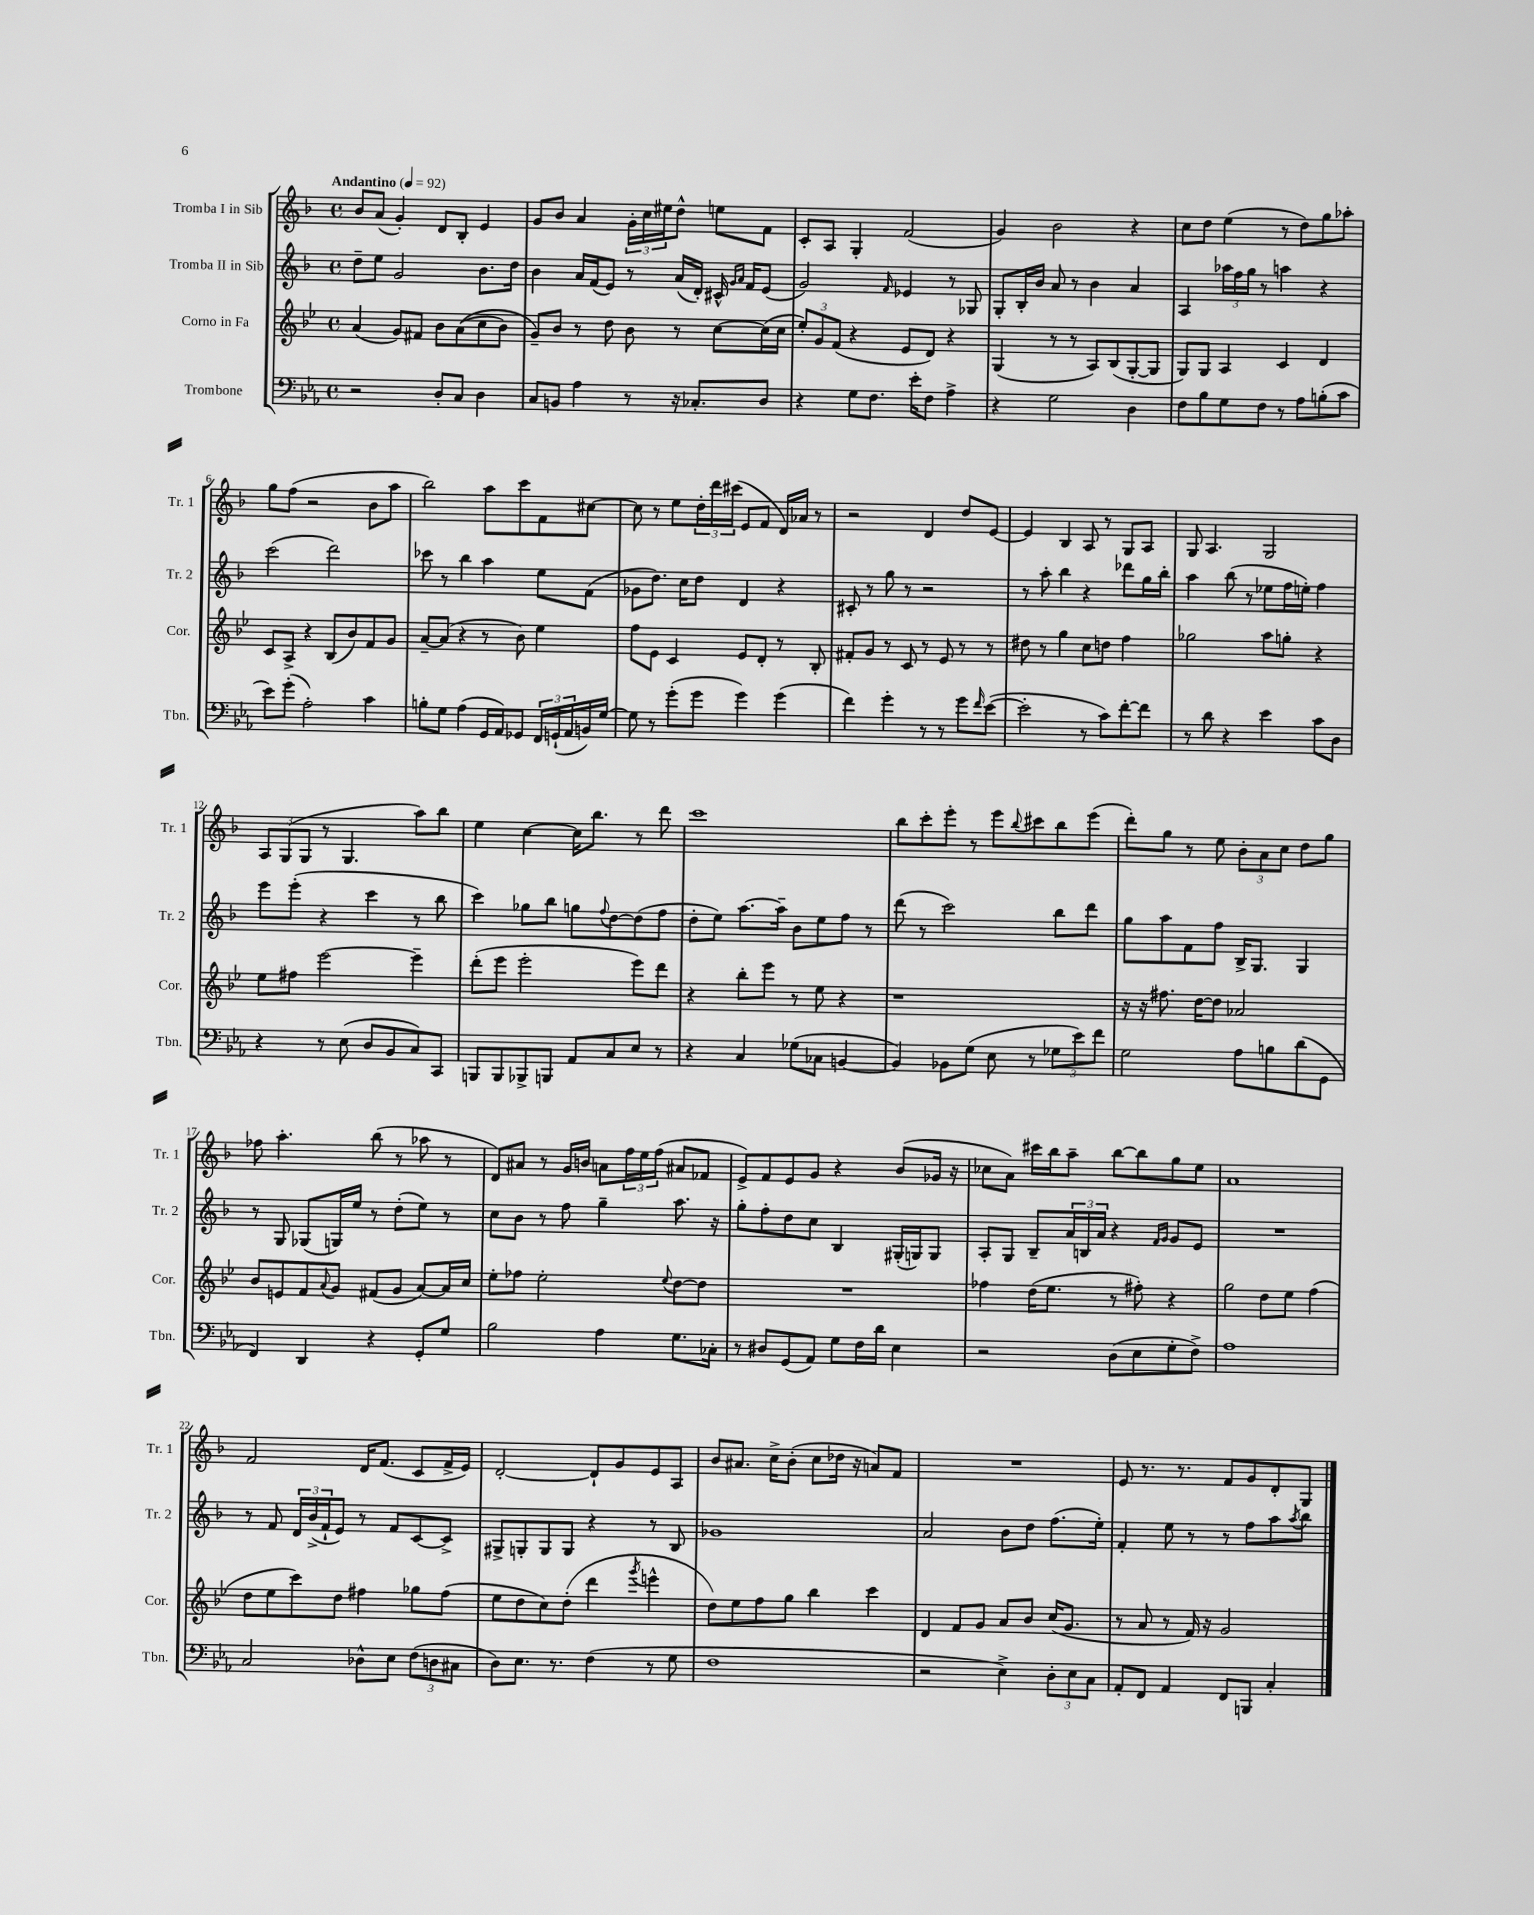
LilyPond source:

<<
\new StaffGroup <<
\new Staff = "s0" \with { instrumentName = "Tromba I in Sib" shortInstrumentName = "Tr. 1" } {
    \clef treble \key f \major \defaultTimeSignature \time 4/4 \tempo "Andantino" 4 = 92
    bes'8 a'8( g'4-.) d'8 bes8-. e'4 |
    g'8 bes'8 a'4 \tuplet 3/2 { g'16-. c''16 eis''16 } d''8-^ e''8 f'8 |
    c'8-. a8 g4-. f'2( |
    g'4) bes'2 r4 |
    c''8 d''8 e''4( r8 d''8) g''8 aes''8-. |
    g''8 f''8( r2 bes'8 a''8 |
    bes''2) a''8 c'''8 f'8 cis''8~ |
    cis''8 r8 e''8 \tuplet 3/2 { d''16-. d'''16 cis'''16( } e'8 f'8 d'16) aes'16 r8 |
    r2 d'4 d''8 e'8~ |
    e'4 bes4 a8 r8 g8 a8 |
    g8 a4. g2 |
    \tuplet 3/2 { a8 g8( g8 } r8 g4. a''8) bes''8 |
    e''4 c''4~ c''16 bes''8. r8 d'''8 |
    c'''1 |
    bes''8 c'''8-. e'''8-. r8 e'''8 \appoggiatura { bes''8 } cis'''8 bes''8 e'''8( |
    d'''8-.) g''8 r8 e''8 \tuplet 3/2 { bes'8-. a'8 c''8 } d''8 g''8 |
    fes''8 a''4.-. bes''8( r8 aes''8 r8 |
    d'8) ais'8 r8 g'16 b'16 a'8 \tuplet 3/2 { f''16 e''16 f''16( } ais'8 fes'8 |
    e'8->) f'8 e'8 g'8 r4 bes'8( ges'16 r16 |
    ces''8 a'8) cis'''16 bes''16 a''8-- bes''8~ bes''8 g''8 e''8 |
    a'1 |
    f'2 d'16 f'8.( c'8 f'16-> e'16) |
    d'2~-. d'8-! g'8 e'8 a8 |
    bes'8 ais'8. c''16-> bes'8-.( c''8 des''16 r16 a'8) f'8 |
    R1 |
    e'8 r8. r8. f'8 g'8 d'8-. g8 \bar "|." |
}
\new Staff = "s1" \with { instrumentName = "Tromba II in Sib" shortInstrumentName = "Tr. 2" } {
    \clef treble \key f \major \defaultTimeSignature \time 4/4
    d''8-- e''8 g'2 bes'8. d''16 |
    bes'4 a'16 f'16( e'8) r8 a'16( d'16-.) cis'16-^ \grace { g'16 a'16 } f'16 e'8( |
    g'2) \grace { f'16 } ees'4 r8 ges8 |
    g8-. bes16-. bes'16 a'8 r8 bes'4 a'4 |
    a4 \tuplet 3/2 { aes''16 f''16 g''16 } r8 a''4 r4 |
    c'''2( d'''2) |
    ces'''8 r8 bes''4 a''4 e''8 f'8( |
    ges'8 d''8.) c''16 d''8 d'4 r4 |
    cis'8-. r8 g''8 r8 r2 |
    r8 a''8-. bes''4 r4 des'''8 g''16 bes''16-. |
    a''4 bes''8( r8 ees''8 f''16 e''16-.) f''4 |
    e'''8 e'''8-.( r4 c'''4 r8 bes''8 |
    c'''4) ges''8 bes''8 g''8 \appoggiatura { f''8 } d''8~ d''8( f''8 |
    d''8-. e''8) a''8.~ a''16-- bes'8 e''8 f''8 r8 |
    d'''8( r8 c'''2) bes''8 d'''8 |
    g''8 a''8 f'8 f''8 bes16-> g8. g4 |
    r8 g8 ges8( g16) e''16 r8 d''8-.( e''8) r8 |
    c''8 bes'8 r8 f''8 g''4-- a''8. r16 |
    g''8-. f''8-. d''8 c''8 bes4 gis16-.( g16) g8 |
    a8-. g8 bes8-- \tuplet 3/2 { a'16 b16 a'16 } r4 \grace { f'16 g'16 } g'8 e'8 |
    R1 |
    r8 f'8 \tuplet 3/2 { d'16 bes'16->( f'16-! } e'8) r8 f'8 c'8~ c'8-> |
    gis8-> g8-. g8 g8 r4 r8 bes8 |
    ges'1 |
    a'2 bes'8 d''8 f''8.( e''16-.) |
    f'4-. e''8 r8 r8 f''8 a''8 \acciaccatura { a''8 } bes''8 \bar "|." |
}
\new Staff = "s2" \with { instrumentName = "Corno in Fa" shortInstrumentName = "Cor." } {
    \clef treble \key bes \major \defaultTimeSignature \time 4/4
    a'4( g'8) fis'8 bes'8 a'8(\( c''8 bes'8) |
    g'8--\) bes'8 r8 d''8 bes'8 r8 c''8~ c''16( c''16 |
    \tuplet 3/2 { ees''8-.) g'8 f'8( } r4 ees'8 d'8) r4 |
    g4( r8 r8 a8) bes8( g8~-. g8 |
    g8) g8 a4 c'4 d'4 |
    c'8 a8-> r4 bes8( bes'8) f'8 g'8 |
    a'8~-- a'8( r4 r8 bes'8) ees''4 |
    f''8 ees'8 c'4 ees'8 d'8-. r8 bes8-. |
    fis'8-. g'8 r8 c'8 r8 ees'8 r8 r8 |
    dis''8 r8 g''4 c''8 d''8 f''4 |
    ges''2 a''8 g''8-. r4 |
    ees''8 fis''8 ees'''2~ ees'''4-- |
    d'''8-.( ees'''8 ees'''2-. ees'''8) d'''8 |
    r4 bes''8-. ees'''8 r8 ees''8 r4 |
    r1 |
    r16 r16 fis''8. d''16~ d''8 aes'2 |
    bes'8 e'8 f'8 \appoggiatura { a'8 } g'8 fis'8( g'8 a'8~) a'16 c''16 |
    ees''8-. fes''8 ees''2-. \appoggiatura { ees''8 } d''8~ d''8 |
    R1 |
    fes''4 d''16( ees''8. r8 fis''8-.) r4 |
    g''2 d''8 ees''8 f''4( |
    d''8 ees''8 c'''8) d''8 fis''4 ges''8 fis''8( |
    ees''8 d''8 c''8) d''8-.( d'''4 \acciaccatura { g'''8 } e'''4-^ |
    d''8) ees''8 f''8 g''8 bes''4 c'''4 |
    d'4 f'8 g'8 a'8 bes'8 c''16( g'8. |
    r8 a'8 r8 f'16) r16 g'2 \bar "|." |
}
\new Staff = "s3" \with { instrumentName = "Trombone" shortInstrumentName = "Tbn." } {
    \clef bass \key ees \major \defaultTimeSignature \time 4/4
    r2 d8-. c8 d4 |
    c8 b,8 aes4 r8 r16 ces8.-. d8 |
    r4 g8 f8. ees'16-. f8 aes4-> |
    r4 g2 d4 |
    f8 bes8 g8 f8 r8 aes8 b8-.( c'8 |
    ees'8) g'8-.( aes2-.) c'4 |
    b8-. g8 aes4( g,16 aes,16) ges,8 \tuplet 3/2 { f,16 g,16-!( aes,16 } b,16) g16~ |
    g8 r8 g'8-.( g'8 g'4) g'4( |
    f'4) g'4-. r8 r8 g'8 \grace { f'16 } ees'8~( |
    ees'2-. r8 c'8) f'8~-. f'8 |
    r8 d'8 r4 ees'4 c'8 d8 |
    r4 r8 ees8( d8 bes,8 c8) c,8 |
    b,,8 b,,8 bes,,8-> b,,8 aes,8 c8 ees8 r8 |
    r4 c4 ges8( ces8 b,4~ |
    b,4) bes,8 g8( ees8 r8 \tuplet 3/2 { ges8 ees'8) f'8 } |
    g2 aes8 b8 d'8( g,8 |
    f,4) d,4 r4 g,8-. g8 |
    bes2 aes4 g8. ces16-. |
    r8 dis8 g,8( aes,8) g8 f16 d'16 ees4 |
    r2 d8( ees8 g8-. f8->) |
    aes1 |
    c2 des8-^ ees8 \tuplet 3/2 { f8( d8 cis8 } |
    d8) ees8. r8. f4( r8 g8 |
    f1 |
    r2 ees4->) \tuplet 3/2 { d8-. ees8 c8 } |
    aes,8-. f,8 aes,4 f,8 b,,8 c4-. \bar "|." |
}
>>
>>
